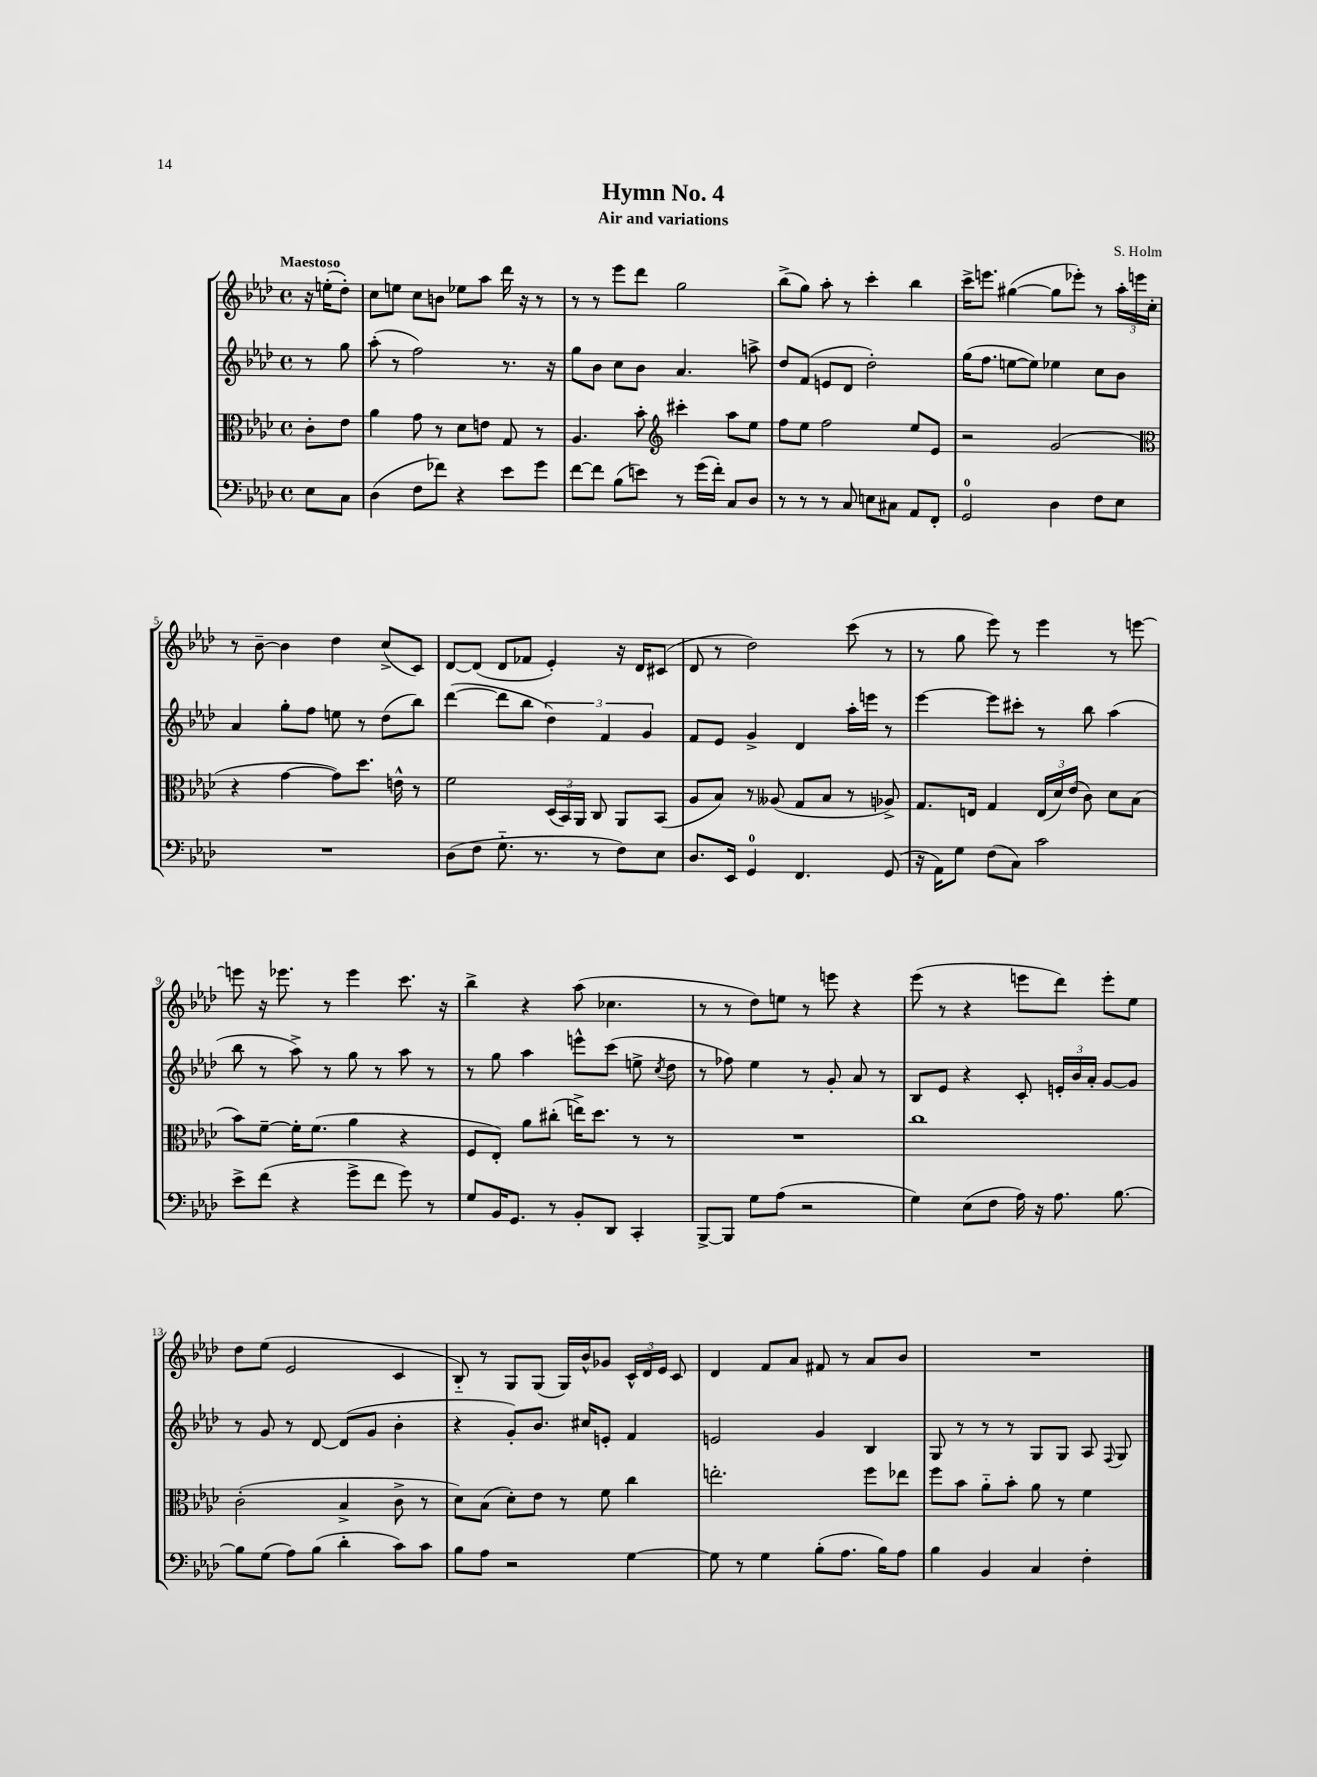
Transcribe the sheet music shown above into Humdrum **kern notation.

**kern	**kern	**kern	**kern
*staff4	*staff3	*staff2	*staff1
*clefF4	*clefC3	*clefG2	*clefG2
*k[b-e-a-d-]	*k[b-e-a-d-]	*k[b-e-a-d-]	*k[b-e-a-d-]
*M4/4	*M4/4	*M4/4	*M4/4
*met(c)	*met(c)	*met(c)	*met(c)
8E-	8c'	8r	16r
.	.	.	(16ee'
8C	8e-	8gg	8dd-')
=	=	=	=
(4D-	4a-	(8aa-'	8cc
.	.	8r	8ee
8F	8g	2ff)	8cc
8f-)	8r	.	8b
4r	8d-	.	8ee-
.	8e	.	8aa-
8e-	8G	8.r	16ddd-
.	.	.	16r
8g	8r	.	8r
.	.	16r	.
=	=	=	=
[8f	4.A-	8gg	8r
8f]	.	8b-	8r
(8B-	.	8cc	8eee-
8e)	8b-'	8b-	8ddd-
*	*clefG2	*	*
8r	4ccc#'	4.a-	2gg
(16g	.	.	.
16f')	.	.	.
8C	8aa-	.	.
8D-	8ee-	8aa^	.
=	=	=	=
8r	8ff	8dd-	(8bb-^
8r	8ee-	(8f	8gg)
8r	2ff	8e	8aa-'
8C	.	8d-	8r
8E	.	2dd-')	4ccc'
8C#	.	.	.
8AA-	8ee-	.	4bb-
8FF'	8e-	.	.
=	=	=	=
2GG	2r	(16gg	16ccc^
.	.	8.ff	8.eee
.	.	[8ee	([4gg#
.	.	8ee])	.
4D-	(2g	4ee-	8gg#]
.	.	.	8eee-')
8F	.	8cc	8r
8E-	.	8b-	24aa-'
.	.	.	24eee
.	.	.	24cc'
=	=	=	=
*	*clefC3	*	*
1r	4r	4a-	8r
.	.	.	[8b-~
.	[4g	8gg'	4b-]
.	.	8ff	.
.	8g])	8ee	4dd-
.	8.dd-	8r	.
.	.	(8dd-	(8cc^
.	16e^^	.	.
.	8r	8bb-)	8c)
=	=	=	=
(8D-	2f	([4ddd-	[8d-
8F	.	.	(8d-]
8.G'~	.	8ddd-]	8d-
.	.	8bb-	8f-
8.r	.	.	.
.	(24D-	6dd-)	4e-')
.	24BB-)	.	.
.	24AA-	.	.
8r	8C	.	.
.	.	6f	.
8F)	8AA-	.	16r
.	.	.	16d-
.	.	6g	.
8E-	(8BB-	.	(8c#
=	=	=	=
8.D-	8A-	8f	8d-
.	8B-)	8e-	8r
16EE-	.	.	.
4GG	8r	4g^	2dd-)
.	(8A--	.	.
4.FF	8G	4d-	.
.	8B-	.	.
.	8r	16aa-'	(8ccc
.	.	16eee	.
(8GG	8A-^)	8r	8r
=	=	=	=
16r	8.G	[4eee-	8r
16AA-)	.	.	.
8G	.	.	8gg
.	16E	.	.
(8F	4G	8eee-]	8eee-)
8C)	.	8ccc#'	8r
2c	(24E	8r	4eee-
.	24d-)	.	.
.	(24e-	.	.
.	8c)	8bb-	.
.	8d-	(4aa-	8r
.	(8B-	.	[8eee
=	=	=	=
8e-^	8b-)	8bb-	8eee]
(8f	[8f~	8r	16r
.	.	.	8.eee-
4r	16f']	8aa-^)	.
.	(8.f	.	.
.	.	8r	8r
8g^	4a-	8gg	4eee-
8f	.	8r	.
8g)	4r	8aa-	8.ccc
8r	.	8r	.
.	.	.	16r
=	=	=	=
8G	8F	8r	4bb-^
16BB-	8E-')	8gg	.
8.GG	.	.	.
.	8a-	4aa-	4r
8r	(8cc#'	.	.
8BB-'	16ee^)	8eee^^	(8aa-
.	8.dd-	.	.
8DD-	.	(8ccc	4.cc-
4CC'	8r	8ee^	.
.	.	8qcc	.
.	8r	8dd-	.
=	=	=	=
[8BBB-^	1r	8r	8r
8BBB-]	.	8ff-)	8r
8G	.	4ee-	8dd-)
(8A-	.	.	8ee
2r	.	8r	8r
.	.	8g'	8eee
.	.	8a-	4r
.	.	8r	.
=	=	=	=
4G)	1cc	8B-	(8eee-
.	.	8e-	8r
(8E-	.	4r	4r
8F	.	.	.
16A-)	.	8c'	8eee
16r	.	.	.
8.A-	.	24e'	8ddd-)
.	.	24b-	.
.	.	24a-'	.
.	.	[8g	8eee'
[8.B-	.	.	.
.	.	8g]	8ee-
=	=	=	=
8B-]	(2c'	8r	8dd-
(8G	.	8g	(8ee-
8A-)	.	8r	2e-
(8B-	.	[8d-	.
4d-'	4B-^	(8d-]	.
.	.	8g	.
8c)	8c^	4b-'	4c
8c	8r	.	.
=	=	=	=
8B-	8d-)	4r	8B-'~)
8A-	(8B-	.	8r
2r	8d-')	8g')	8G
.	8e-	8.b-	(8G
.	8r	.	16G)
.	.	16cc#	16b-^^
.	8f	8e'	8g-
[4G	4cc	4f	24c^^
.	.	.	24d-
.	.	.	24e-
.	.	.	8c
=	=	=	=
8G]	2.ee'	2e	4d-
8r	.	.	.
4G	.	.	8f
.	.	.	8a-
(8B-'	.	4g	8f#
8.A-	.	.	8r
.	8ff	4B-	8a-
16B-)	.	.	.
8A-	8ee-	.	8b-
=	=	=	=
4B-	8ff	8G	1r
.	8b-	8r	.
4BB-	8a-'~	8r	.
.	8b-'	8r	.
4C	8a-	8G	.
.	8r	8G	.
4F'	4f	8A-	.
.	.	8qqF	.
.	.	8G	.
==	==	==	==
*-	*-	*-	*-
